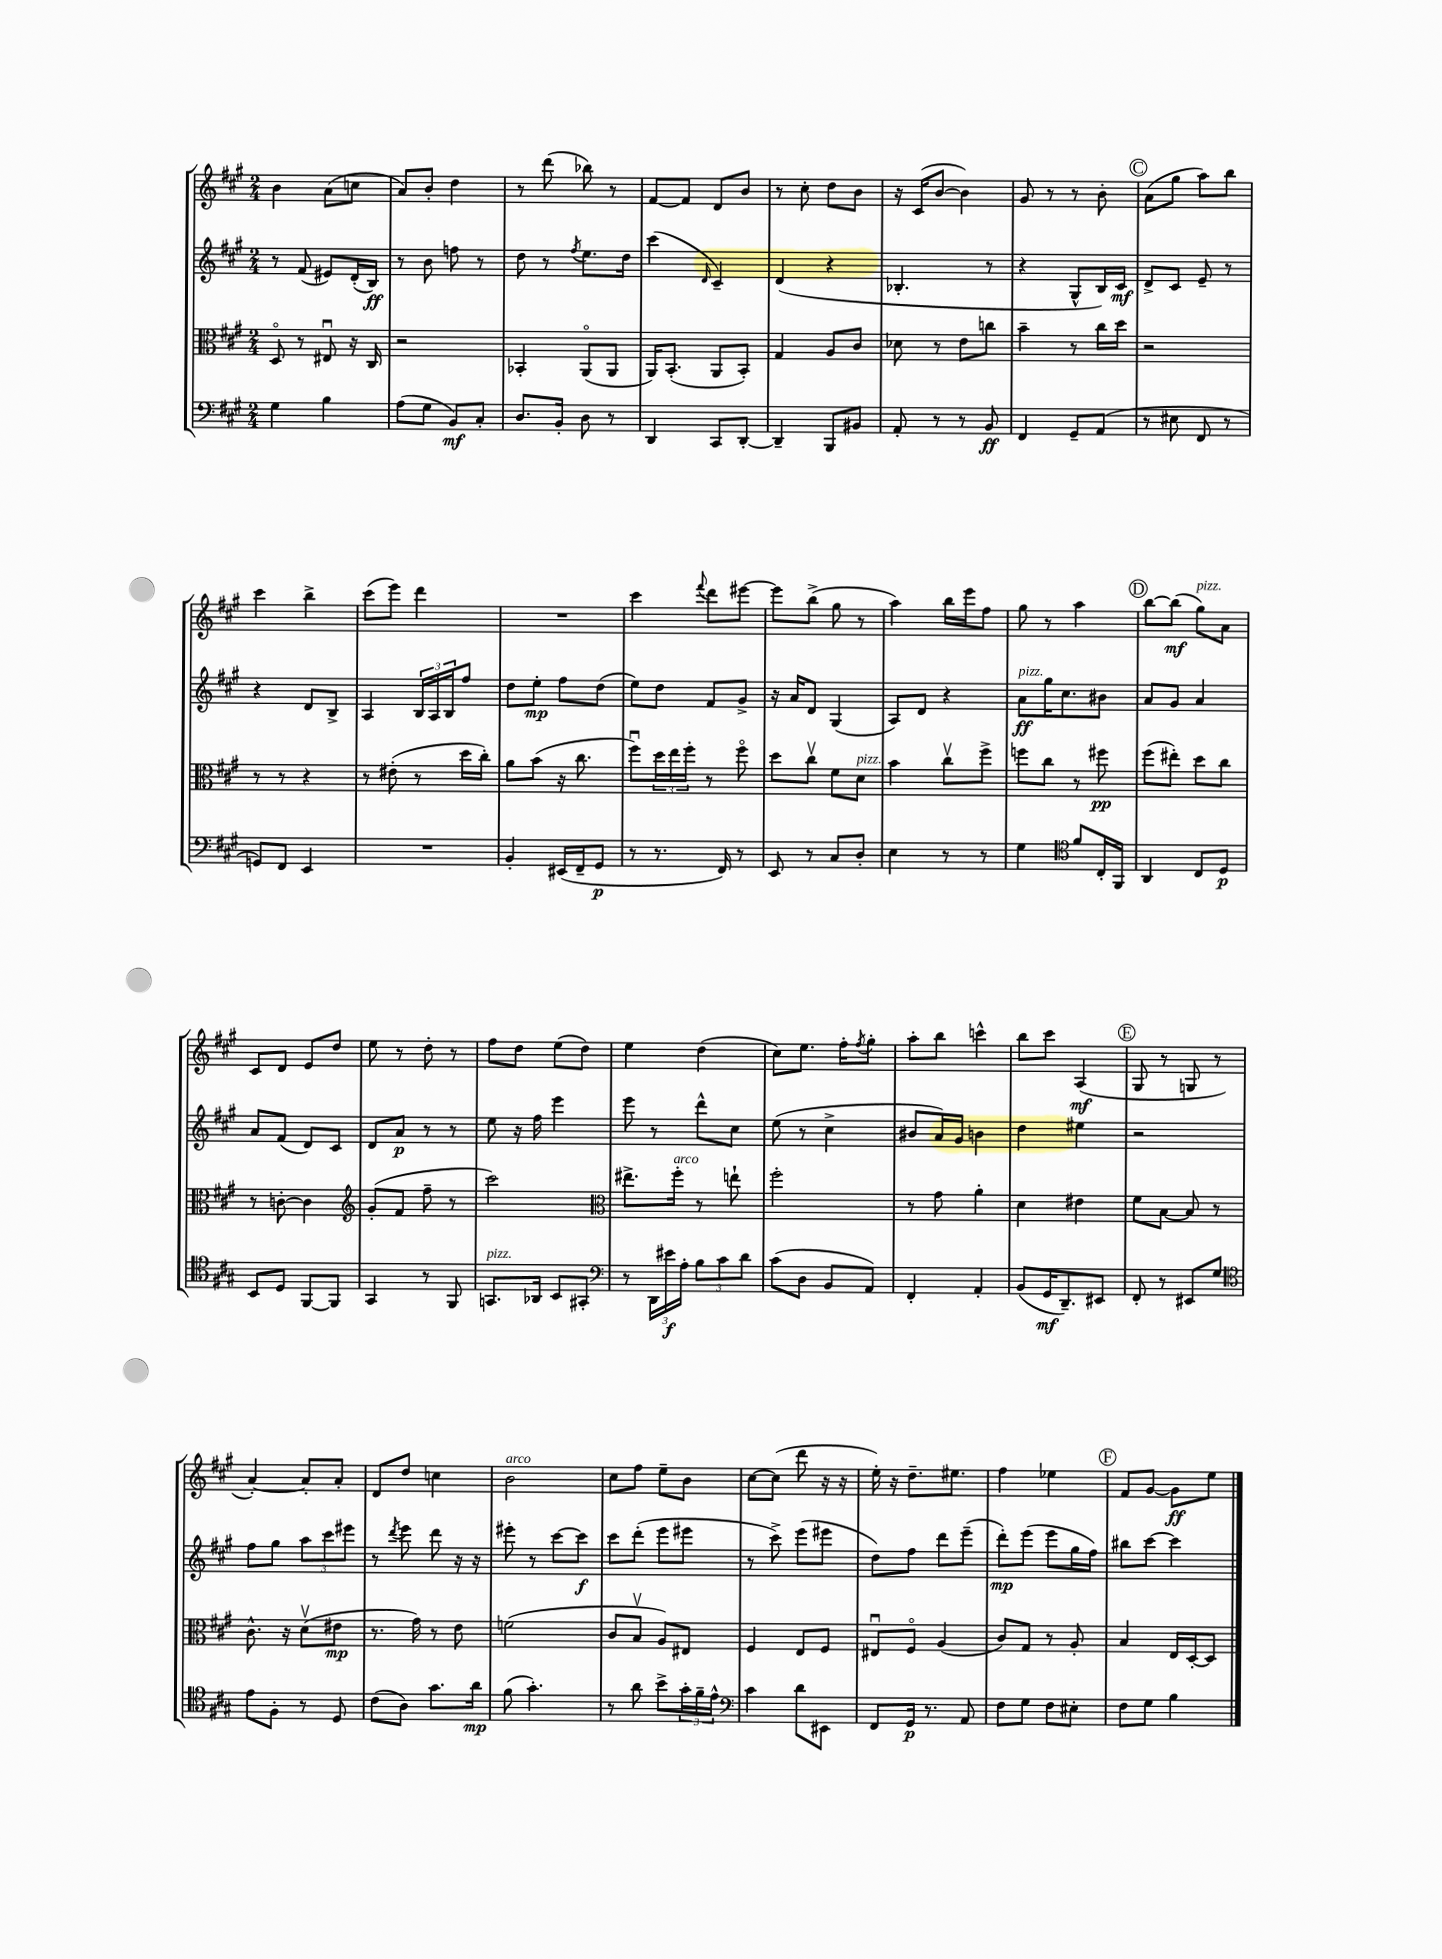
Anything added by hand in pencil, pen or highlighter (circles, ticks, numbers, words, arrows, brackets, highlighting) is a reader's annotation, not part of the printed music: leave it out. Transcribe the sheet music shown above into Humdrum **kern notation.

**kern	**dynam	**kern	**dynam	**kern	**dynam	**kern	**dynam
*part4	*part4	*part3	*part3	*part2	*part2	*part1	*part1
*staff4	*staff4	*staff3	*staff3	*staff2	*staff2	*staff1	*staff1
*clefF4	*	*clefC3	*	*clefG2	*	*clefG2	*
*k[f#c#g#]	*	*k[f#c#g#]	*	*k[f#c#g#]	*	*k[f#c#g#]	*
*M2/4	*	*M2/4	*	*M2/4	*	*M2/4	*
=22	=22	=22	=22	=22	=22	=22	=22
4G#\	.	8D/	.	8r	.	4b\	.
.	.	8r	.	(8f#/	.	.	.
4B\	.	8E#Xu/	.	8e#X/L)	.	(8a\L	.
.	.	16r	.	(16d'/L	.	8ccn\J	.
.	.	16C#/	.	16B/JJ)	ff	.	.
=23	=23	=23	=23	=23	=23	=23	=23
(8A\L	.	2r	.	8r	.	8a/L)	.
8G#\J	.	.	.	8b\	.	8b'/J	.
8BB/L)	mf	.	.	8ffn\	.	4dd\	.
8C#'/J	.	.	.	8r	.	.	.
=24	=24	=24	=24	=24	=24	=24	=24
8.D/L	.	4BB-X'/	.	8dd\	.	8r	.
.	.	.	.	8r	.	(8ddd\	.
16BB'/Jk	.	.	.	.	.	.	.
.	.	.	.	8qff#/	.	.	.
8D\	.	(8AA/L	.	8.ee\L	.	8bb-X\)	.
8r	.	8AA/J	.	.	.	8r	.
.	.	.	.	16dd\Jk	.	.	.
=25	=25	=25	=25	=25	=25	=25	=25
4DD/	.	16AA/KL)	.	(4ccc#\	.	[8f#/L	.
.	.	(8.BB'/J	.	.	.	.	.
.	.	.	.	.	.	8f#/J]	.
.	.	.	.	16qqd/	.	.	.
8CC#/L	.	8AA/L	.	4c#~/)	.	8d/L	.
[8DD'/J	.	8BB'/J)	.	.	.	8b/J	.
=26	=26	=26	=26	=26	=26	=26	=26
4DD~/]	.	4G#/	.	(4d/	.	8r	.
.	.	.	.	.	.	8cc#'\	.
8BBB/L	.	8A/L	.	4r	.	8dd\L	.
8BB#X/J	.	8c#/J	.	.	.	8b\J	.
=27	=27	=27	=27	=27	=27	=27	=27
8AA'/	.	8d-X\	.	4.B-X'/	.	16r	.
.	.	.	.	.	.	(16c#/KL	.
8r	.	8r	.	.	.	[8b/J	.
8r	.	8e\L	.	.	.	4b\])	.
8BB/	ff	8ccn\J	.	8r	.	.	.
=28	=28	=28	=28	=28	=28	=28	=28
4FF#/	.	4b~\	.	4r	.	8g#/	.
.	.	.	.	.	.	8r	.
8GG#~/L	.	8r	.	8G#^^/L	.	8r	.
(8AA/J	.	16cc#\LL	.	16B/L)	.	8b'\	.
.	.	16dd\JJ	.	16c#/JJ	mf	.	.
!!LO:REH:place=s1:t=C
=29	=29	=29	=29	=29	=29	=29	=29
8r	.	2r	.	8d^/L	.	(8a\L	.
8E#X\	.	.	.	8c#/J	.	8gg#\J	.
8FF#/	.	.	.	8e~/	.	8aa\L)	.
8r	.	.	.	8r	.	8bb\J	.
!!LO:LB:g=z
=30	=30	=30	=30	=30	=30	=30	=30
8GGn/L)	.	8r	.	4r	.	4ccc#\	.
8FF#/J	.	8r	.	.	.	.	.
4EE/	.	4r	.	8d/L	.	4bb^\	.
.	.	.	.	8B^/J	.	.	.
=31	=31	=31	=31	=31	=31	=31	=31
2r	.	8r	.	4A/	.	(8ccc#\L	.
.	.	(8e#X'\	.	.	.	8eee\J)	.
.	.	8r	.	24B/LL	.	4ddd\	.
.	.	.	.	24A/	.	.	.
.	.	.	.	24B/J	.	.	.
.	.	16dd\LL	.	8ff#/J	.	.	.
.	.	16cc#'\JJ)	.	.	.	.	.
=32	=32	=32	=32	=32	=32	=32	=32
4BB'/	.	8a\L	.	8dd\L	.	2r	.
.	.	(8b\J	.	8ee'\J	mp	.	.
(16EE#X/LL	.	16r	.	8ff#\L	.	.	.
16FF#~/J	.	8.cc#\	.	.	.	.	.
8GG#/J	p	.	.	(8dd\J	.	.	.
=33	=33	=33	=33	=33	=33	=33	=33
8r	.	8ff#u\L)	.	8ee\L)	.	4ccc#\	.
8.r	.	24dd\L	.	8dd\J	.	.	.
.	.	24ee\	.	.	.	.	.
.	.	24ff#'\JJ	.	.	.	.	.
.	.	.	.	.	.	8qqfff#/	.
.	.	8r	.	8f#/L	.	8ddd\L	.
16FF#/)	.	.	.	.	.	.	.
8r	.	8ff#\	.	8g#^/J	.	[8eee#X\J	.
=34	=34	=34	=34	=34	=34	=34	=34
8EE/	.	8dd\L	.	16r	.	8eee#\L]	.
.	.	.	.	16a/KL	.	.	.
8r	.	8cc#v\J	.	8d/J	.	(8bb^\J	.
8C#/L	.	8f#\L	.	(4G#/	.	8gg#\	.
!	!	!LO:TX:a:i:t=pizz.	!	!	!	!	!
8D'/J	.	8d\J	.	.	.	8r	.
=35	=35	=35	=35	=35	=35	=35	=35
4E\	.	4b\	.	8A/L)	.	4aa\)	.
.	.	.	.	8d/J	.	.	.
8r	.	8cc#v\L	.	4r	.	16bb\LL	.
.	.	.	.	.	.	16eee\J	.
8r	.	8ff#^\J	.	.	.	8ff#\J	.
=36	=36	=36	=36	=36	=36	=36	=36
!	!	!	!	!LO:TX:a:i:t=pizz.	!	!	!
4G#\	.	8ffn\L	.	8a\L	ff	8gg#\	.
.	.	8cc#\J	.	16gg#\K	.	8r	.
.	.	.	.	8.cc#\	.	.	.
*clefC4	*	*	*	*	*	*	*
8f#/L	.	8r	.	.	.	4aa\	.
16C#'/L	.	8ff#X\	pp	8b#X\J	.	.	.
16FF#/JJ	.	.	.	.	.	.	.
!!LO:REH:place=s1:t=D
=37	=37	=37	=37	=37	=37	=37	=37
4AA/	.	(8ff#\L	.	8a/L	.	[8bb\L	.
.	.	8ee#X'\J)	.	8g#/J	.	(8bb\J]	mf
!	!	!	!	!	!	!LO:TX:a:i:t=pizz.	!
8C#/L	.	8dd\L	.	4a/	.	8gg#\L)	.
8D/J	p	8cc#\J	.	.	.	8a\J	.
!!LO:LB:g=z
=38	=38	=38	=38	=38	=38	=38	=38
8BB/L	.	8r	.	8a/L	.	8c#/L	.
8D/J	.	[8cn'\	.	(8f#/J	.	8d/J	.
[8FF#/L	.	4c\]	.	8d/L)	.	8e/L	.
8FF#/J]	.	.	.	8c#/J	.	8dd/J	.
=39	=39	=39	=39	=39	=39	=39	=39
*	*	*clefG2	*	*	*	*	*
4GG#/	.	(8g#'/L	.	8d/L	.	8ee\	.
.	.	8f#/J	.	8a/J	p	8r	.
8r	.	8ff#~\	.	8r	.	8dd'\	.
8FF#/	.	8r	.	8r	.	8r	.
=40	=40	=40	=40	=40	=40	=40	=40
!LO:TX:a:i:t=pizz.	!	!	!	!	!	!	!
8.GGn/L	.	2ccc#\)	.	8ee\	.	8ff#\L	.
.	.	.	.	16r	.	8dd\J	.
16AA-X/Jk	.	.	.	16ff#\	.	.	.
8BB/L	.	.	.	4eee\	.	(8ee\L	.
8GG#X'/J	.	.	.	.	.	8dd\J)	.
=41	=41	=41	=41	=41	=41	=41	=41
*clefF4	*	*clefC3	*	*	*	*	*
8r	.	8.ee#X^\L	.	8eee\	.	4ee\	.
24DD\LL	.	.	.	8r	.	.	.
24e#X\	f	.	.	.	.	.	.
!	!	!LO:TX:a:i:t=arco	!	!	!	!	!
.	.	16ff#'\Jk	.	.	.	.	.
24A'\JJ	.	.	.	.	.	.	.
12B\L	.	8r	.	8ddd^^\L	.	(4dd\	.
12c#\	.	.	.	.	.	.	.
.	.	8een`\	.	8cc#\J	.	.	.
12d\J	.	.	.	.	.	.	.
=42	=42	=42	=42	=42	=42	=42	=42
(8c#\L	.	2ff#'\	.	(8ee\	.	8cc#\L)	.
8D\J	.	.	.	8r	.	8.ee\J	.
8BB/L	.	.	.	4cc#^\	.	.	.
.	.	.	.	.	.	16ff#'\KL	.
.	.	.	.	.	.	8qff#/	.
8AA/J)	.	.	.	.	.	8gg#'\J	.
=43	=43	=43	=43	=43	=43	=43	=43
4FF#'/	.	8r	.	8b#X/L	.	8aa'\L	.
.	.	8g#\	.	16a/L)	.	8bb\J	.
.	.	.	.	16g#/JJ	.	.	.
4AA'/	.	4a'\	.	4bn\	.	4cccn^^\	.
=44	=44	=44	=44	=44	=44	=44	=44
(8BB/L	.	4d\	.	4dd\	.	8bb\L	.
16GG#/K	mf	.	.	.	.	8ccc#\J	.
8.DD~/)	.	.	.	.	.	.	.
.	.	4e#X\	.	4ee#X\	.	(4A/	mf
8EE#X/J	.	.	.	.	.	.	.
!!LO:REH:place=s1:t=E
=45	=45	=45	=45	=45	=45	=45	=45
8FF#'/	.	8f#\L	.	2r	.	8G#/	.
8r	.	[8B\J	.	.	.	8r	.
8EE#X/L	.	8B/]	.	.	.	8Gn/	.
8G#/J	.	8r	.	.	.	8r	.
!!LO:LB:g=z
=46	=46	=46	=46	=46	=46	=46	=46
*clefC4	*	*	*	*	*	*	*
8e\L	.	8.c#^^\	.	8ff#\L	.	[4a'/)	.
8F#'\J	.	.	.	8gg#\J	.	.	.
.	.	16r	.	.	.	.	.
8r	.	(8dv\L	.	12aa\L	.	8a'/L]	.
.	.	.	.	12ccc#\	.	.	.
8D/	.	8e#X\J	mp	.	.	8a'/J	.
.	.	.	.	12eee#X\J	.	.	.
=47	=47	=47	=47	=47	=47	=47	=47
(8c#\L	.	8.r	.	8r	.	8d/L	.
.	.	.	.	8qddd/	.	.	.
8A\J)	.	.	.	8eee\	.	8dd/J	.
.	.	16g#\)	.	.	.	.	.
8.g#\L	.	8r	.	8ddd\	.	4ccn\	.
.	.	8e\	.	16r	.	.	.
16a\Jk	mp	.	.	16r	.	.	.
=48	=48	=48	=48	=48	=48	=48	=48
!	!	!	!	!	!	!LO:TX:a:i:t=arco	!
(8f#\	.	(2fn\	.	8eee#X'\	.	2b\	.
4.g#'\)	.	.	.	8r	.	.	.
.	.	.	.	[8ccc#\L	.	.	.
.	.	.	.	8ccc#\J]	f	.	.
=49	=49	=49	=49	=49	=49	=49	=49
8r	.	8c#/L	.	8ccc#\L	.	8cc#\L	.
8a\	.	8Bv/J	.	(8ddd'\J	.	8ff#\J	.
8b^\L	.	8A/L)	.	8eee\L	.	8ee~\L	.
24g#'\L	.	8E#X/J	.	8eee#X\J	.	8b\J	.
24f#~\	.	.	.	.	.	.	.
24e^^\JJ	.	.	.	.	.	.	.
=50	=50	=50	=50	=50	=50	=50	=50
*clefF4	*	*	*	*	*	*	*
4c#\	.	4F#/	.	8r	.	[8cc#\L	.
.	.	.	.	8ccc#^\)	.	(8cc#\J]	.
8d\L	.	8E/L	.	(8eee\L	.	8ddd\	.
8EE#X\J	.	8F#/J	.	8eee#X\J	.	16r	.
.	.	.	.	.	.	16r	.
=51	=51	=51	=51	=51	=51	=51	=51
8FF#/L	.	8E#Xu/L	.	8dd\L)	.	16ee'\)	.
.	.	.	.	.	.	16r	.
16GG#/Jk	p	8F#/J	.	8ff#\J	.	8.dd~\L	.
8.r	.	.	.	.	.	.	.
.	.	(4A/	.	8ddd\L	.	.	.
.	.	.	.	.	.	8.ee#X\J	.
8AA/	.	.	.	(8eee~\J	.	.	.
=52	=52	=52	=52	=52	=52	=52	=52
8F#\L	.	8c#/L)	.	8ddd'\L)	mp	4ff#\	.
8G#\J	.	8G#/J	.	(8eee\J	.	.	.
8F#\L	.	8r	.	8eee\L	.	4ee-X\	.
8E#X'\J	.	8A'/	.	16gg#\L	.	.	.
.	.	.	.	16ff#\JJ)	.	.	.
!!LO:REH:place=s1:t=F
=53	=53	=53	=53	=53	=53	=53	=53
8F#\L	.	4B/	.	8bb#X\L	.	8f#/L	.
8G#\J	.	.	.	[8ccc#\J	.	[8g#/J	.
4B\	.	16E/LL	.	4ccc#\]	.	8g#\L]	ff
.	.	[16D'/J	.	.	.	.	.
.	.	8D/J]	.	.	.	8ee\J	.
==	==	==	==	==	==	==	==
*-	*-	*-	*-	*-	*-	*-	*-
